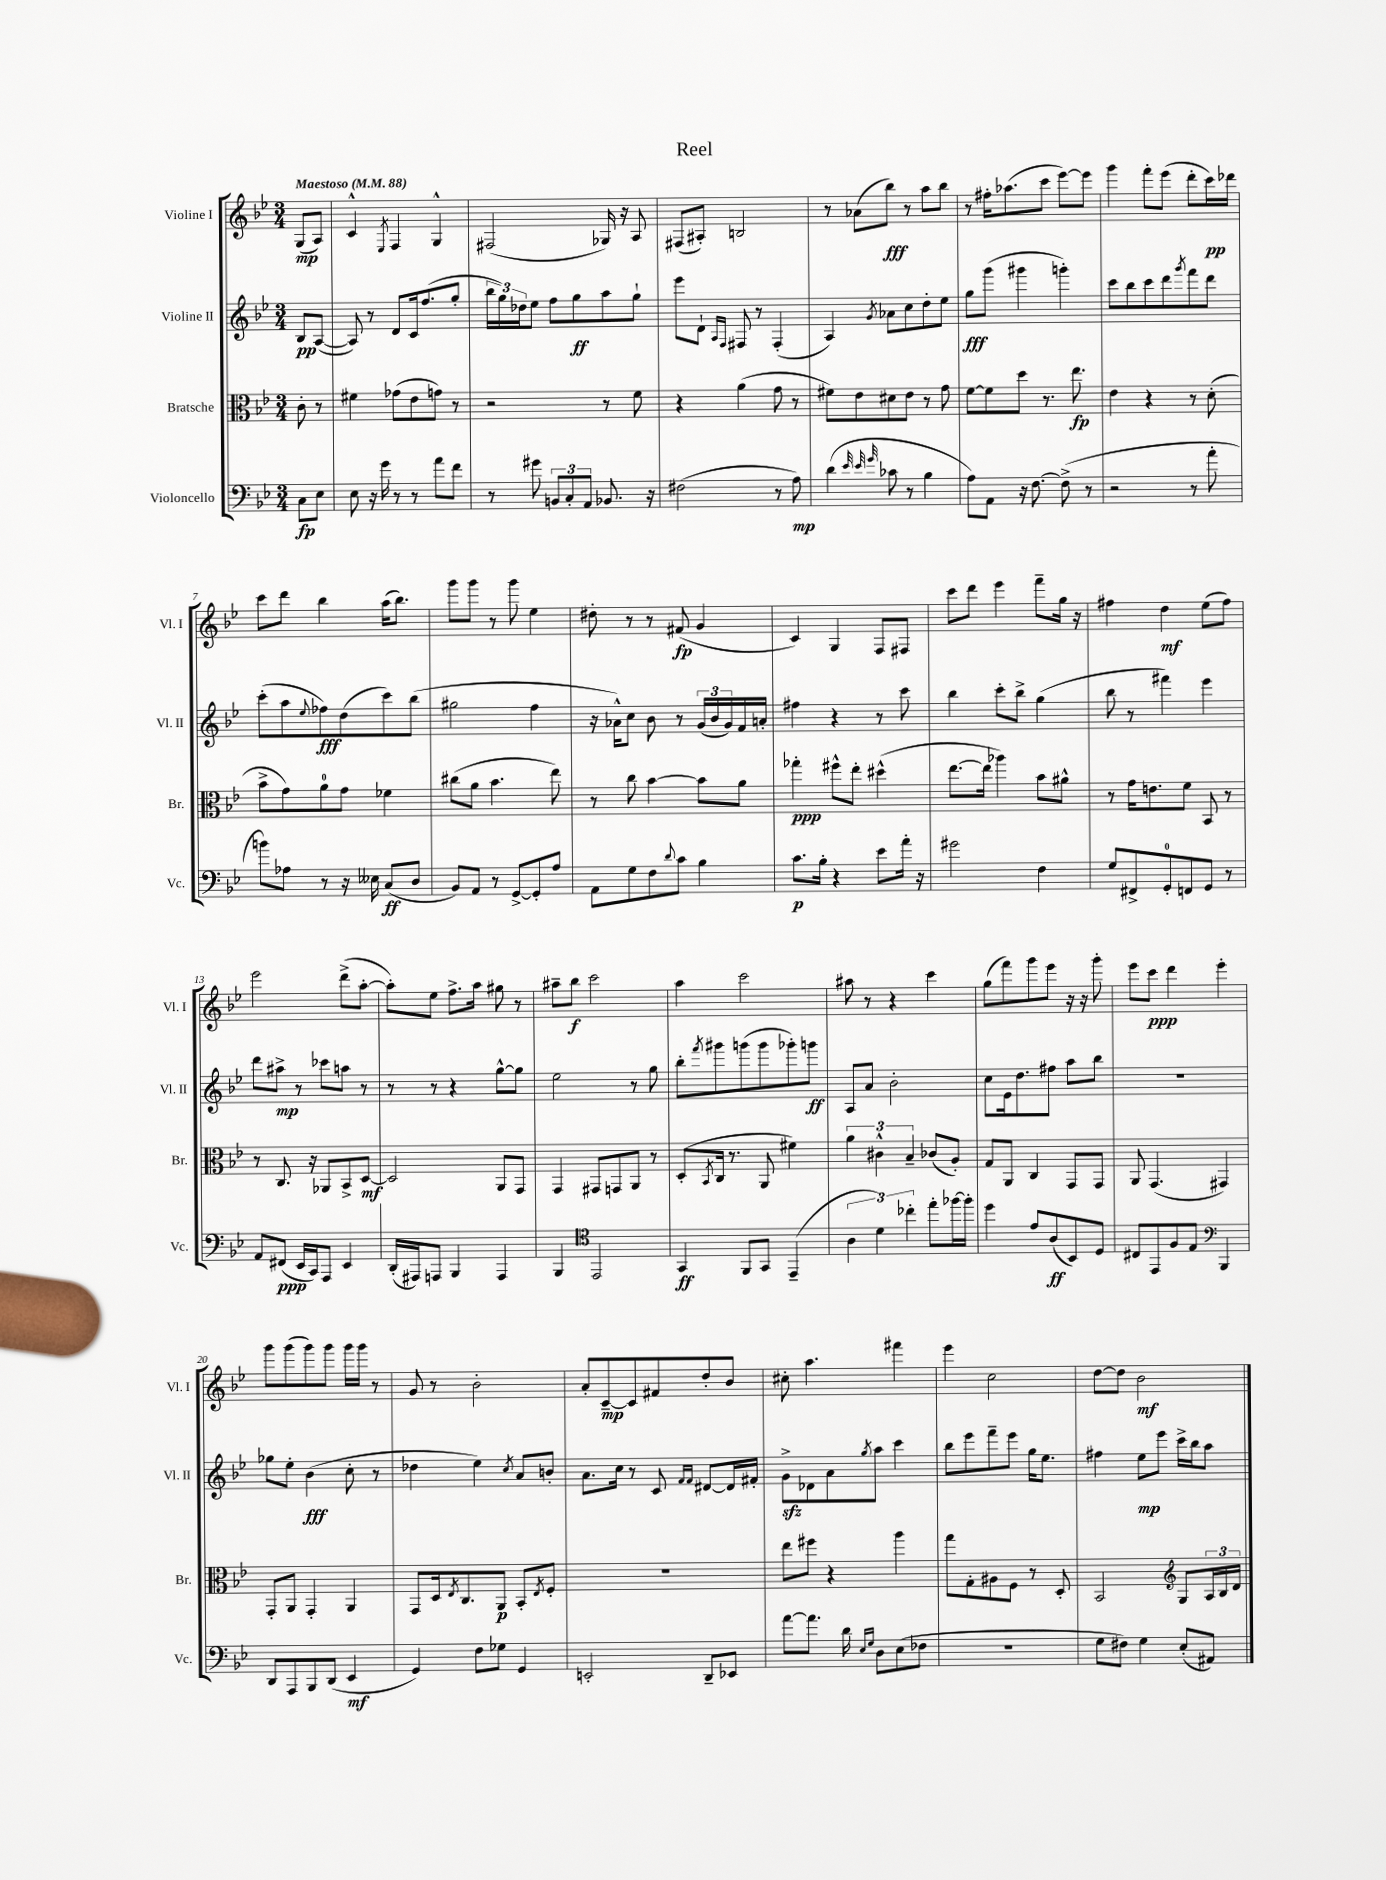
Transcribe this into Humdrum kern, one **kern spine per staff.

**kern	**kern	**kern	**kern
*staff4	*staff3	*staff2	*staff1
*clefF4	*clefC3	*clefG2	*clefG2
*k[b-e-]	*k[b-e-]	*k[b-e-]	*k[b-e-]
*M3/4	*M3/4	*M3/4	*M3/4
*MM88	*MM88	*MM88	*MM88
8C	8c'	8B-	(8G
8E-	8r	([8A	8A)
=	=	=	=
8E-	4f#	8A])	4c^^
16r	.	8r	.
16g	.	.	.
.	.	.	8qE-
8r	(8g-	8d	4F
8r	8e-	16c	.
.	.	(8.ff	.
8a	8g)	.	4G^^
8f	8r	8gg'	.
=	=	=	=
8r	2r	24bb-	(2F#
.	.	24gg)	.
.	.	24dd-	.
8g#	.	8ee-	.
12BB	.	8ff	.
12C'	.	.	.
.	.	8gg	.
12AA	.	.	.
8.BB-	8r	8aa	16G-)
.	.	.	16r
.	8f	8gg`	8A
16r	.	.	.
=	=	=	=
(2F#	4r	8eee-	(8F#
.	.	8d`	8A#')
.	.	16qqA	.
.	.	16qqF	.
.	(4a	8F#	2B
.	.	8r	.
8r	8g	(4F#'	.
8A)	8r	.	.
=	=	=	=
(4d	8f#)	4A)	8r
.	8e-	.	(8a-
32qqe-	.	.	.
32qqe-	.	.	.
32qqg	.	8qg	.
8c-	8d#	8a-	8bb-)
8r	8e-	8cc	8r
4B-	8r	8dd'	8aa
.	8g	8ee-	8bb-
=	=	=	=
8A)	[8f	8gg	8r
8AA	8f]	(8ggg	16ff#'
.	.	.	(8.aa-
16r	8dd	4ggg#	.
[8.F	.	.	.
.	8.r	.	8ccc
(8F^]	.	4ggg')	[8eee-)
.	8.ee-	.	.
8r	.	.	8eee-]
=	=	=	=
2r	4e-	8ccc	4ggg
.	.	8bb-	.
.	4r	8ccc	8fff'
.	.	8ddd	(8eee-
.	.	8qggg	.
8r	8r	8fff	8ddd'
8a'	(8d'	8ddd	16ccc)
.	.	.	16ddd-
=	=	=	=
8b)	8b-^	(8ccc'	8ccc
8A-	8g)	8aa	8ddd
.	.	8qqee-	.
8r	8a	8ff-)	4bb-
16r	8g	(8dd	.
16E--	.	.	.
(8C	4f-	8ccc)	(16aa
.	.	.	8.bb-)
8D	.	(8bb-	.
=	=	=	=
8BB-)	(8cc#	2gg#	8ggg
8AA	8a	.	8ggg
8r	4.b-	.	8r
[8GG^	.	.	8ggg
8GG']	.	4ff	4ee-
8A	8ee-)	.	.
=	=	=	=
8AA	8r	16r	8dd#'
.	.	16a-^^)	.
8G	8cc	8cc	8r
8F	[4b-	8b-	8r
8qqd	.	.	.
8c	.	8r	(8f#
4B-	8b-]	(24g	4g
.	.	24b-	.
.	.	24g)	.
.	8a	16f	.
.	.	16a'	.
=	=	=	=
8.c	4gg-'	4ff#	4c)
16B-'	.	.	.
4r	8ff#^^	4r	4G
.	8ee-'	.	.
8e-	(4dd#^^	8r	8F
16a'	.	8ccc	8F#
16r	.	.	.
=	=	=	=
2g#	[8.ee-	4bb-	8ccc
.	.	.	8ddd
.	16ee-]	.	.
.	4aa-)	8ccc'	4eee-
.	.	8bb-^	.
4F	8b-	(4gg	8fff~
.	8a#^^	.	16gg
.	.	.	16r
=	=	=	=
8G	8r	8bb-	4ff#
8FF#^	16g	8r	.
.	8.e	.	.
8GG'	.	4fff#)	4dd
8FF	8f	.	.
8GG	8BB-	4eee-	(8ee-
8r	8r	.	8ff#)
=	=	=	=
8AA	8r	8ddd	2eee-
(8FF#	8.C	8aa#^	.
16EE-	.	8r	.
16CC)	16r	.	.
8AAA	8AA-	8ccc-	.
4EE-	8BB-^	8aa	(8ddd^
.	[8D	8r	[8aa'
=	=	=	=
(16DD'	2D]	8r	8aa'])
16AAA#)	.	.	.
8AAA	.	8r	8ee-
4BBB-	.	4r	8.ff^
.	.	.	16aa
4AAA	8AA	[8gg^^	8gg#
.	8GG	8gg]	8r
=	=	=	=
4BBB-	4GG	2ee-	8aa#~
.	.	.	8bb-
*clefC4	*	*	*
2EE-	8GG#	.	2ccc
.	8GG	.	.
.	8AA	8r	.
.	8r	8gg	.
=	=	=	=
4GG	(8D'	8bb-'	4aa
.	8qBB-	8qfff	.
.	16C	8ggg#	.
.	8.r	.	.
8FF	.	(8ggg	2ccc
8GG	8AA	8ggg	.
(4EE-~	4f#)	8ggg-')	.
.	.	8ggg	.
=	=	=	=
6A	6a	8A	8aa#
.	.	8a	8r
6d)	6c#^^	.	.
.	.	2b-'	4r
6cc-'	6B-~	.	.
8ee-'	(8c-	.	4ccc
[16ff-	8A')	.	.
16ff-']	.	.	.
=	=	=	=
4dd	8G	8cc	(8gg
.	8AA	16e-	8fff)
.	.	8.dd	.
8e-	4C	.	8ggg
(8A	.	8ff#	8eee-
8BB-)	8GG	8aa	16r
.	.	.	16r
8D	8GG	8bb-	8ggg'
=	=	=	=
8C#	8AA	2.r	8eee-
8EE-	(4.GG	.	8ccc
8F	.	.	4ddd
8E-	.	.	.
*clefF4	*	*	*
4BBB-	4GG#)	.	4eee-'
=	=	=	=
8DD	8GG'	8gg-	8ggg
8AAA	8AA	8ee-'	(8ggg
8BBB-	4GG'	(4b-	8ggg)
(8DD	.	.	8ggg
4EE-	4AA	8cc'	16ggg
.	.	.	16ggg
.	.	8r	8r
=	=	=	=
4GG)	8GG	4dd-	8g
.	16D	.	8r
.	8qE-	.	.
.	8.C	.	.
8F	.	4ee-)	2b-'
8G-	8AA	.	.
.	.	8qcc	.
4GG	8BB-'	8a	.
.	8qE-	.	.
.	8F'	8b'	.
=	=	=	=
2EE'	2.r	8.a	8a'
.	.	.	[8c~
.	.	16cc	.
.	.	8r	8c]
.	.	8c	8f#
.	.	16qqf	.
.	.	16qqf	.
8DD~	.	[8d#	8dd'
8EE-	.	16d#]	8b-
.	.	16f#'	.
=	=	=	=
[8a	8ee-	8g^	8cc#'
8.a]	8ff#	8d-	4.aa
.	4r	8a	.
16d	.	.	.
16qqE-	.	.	.
16qqG	.	8qgg	.
8D	.	8aa	.
(8E-	4aa	4ccc	4fff#
8F-	.	.	.
=	=	=	=
2.r	8gg	8bb-	4eee-
.	8G'	8eee-	.
.	8A#	8fff~	2cc
.	8F	8eee-	.
.	8r	16gg	.
.	.	8.ee-	.
.	8D'	.	.
=	=	=	=
8G	2BB-	4ff#	[8dd
8F#)	.	.	8dd]
4G	.	8ee-	2b-
.	.	8eee-	.
*	*clefG2	*	*
(8E-'	8G	16ccc^	.
.	.	16bb-	.
8AA#)	24A	8aa	.
.	24B-	.	.
.	24d	.	.
==	==	==	==
*-	*-	*-	*-
